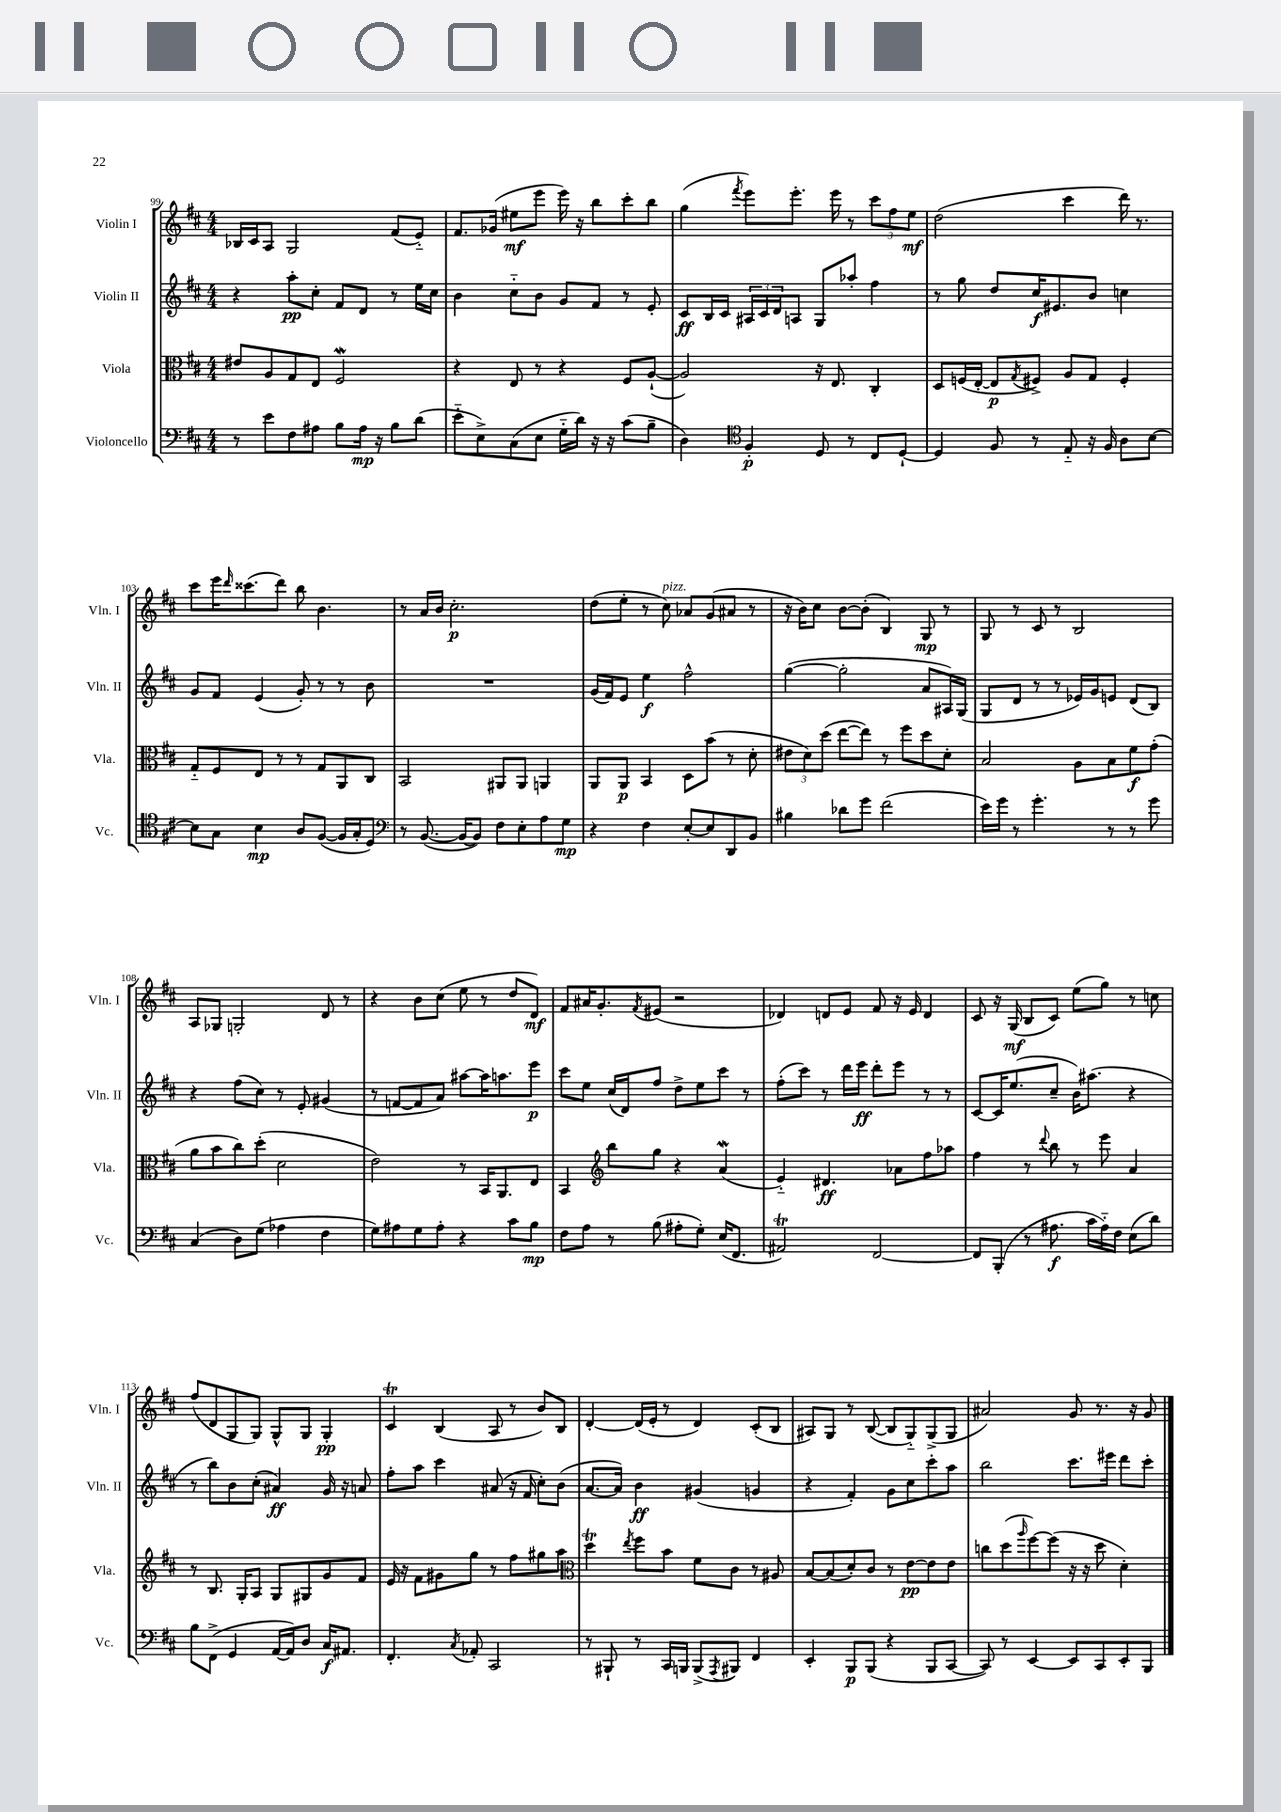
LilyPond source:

<<
\new StaffGroup <<
\new Staff = "s0" \with { instrumentName = "Violin I" shortInstrumentName = "Vln. I" } {
    \clef treble \key d \major \numericTimeSignature \time 4/4
    bes16 cis'16 a8 g2 fis'8( e'8-_) |
    fis'8. ges'16( eis''8\mf e'''8 e'''16) r16 b''8 cis'''8-. b''8 |
    g''4( \acciaccatura { fis'''8 } e'''8) e'''8.-. e'''16 r8 \tuplet 3/2 { cis'''8 fis''8 e''8\mf } |
    d''2( cis'''4 d'''16) r8. |
    cis'''8 e'''16 \grace { d'''16 } cisis'''8.( d'''8) b''8 b'4. |
    r8 a'16 b'16 cis''2.-.\p |
    d''8( e''8-. r8 cis''8^\markup { \italic "pizz." }) aes'8 g'8( ais'8 r8 |
    r16 b'16) cis''8 b'8~ b'8-.( b4) g8\mp r8 |
    g8 r8 cis'8 r8 b2 |
    a8 ges8 g2-. d'8 r8 |
    r4 b'8 cis''8( e''8 r8 d''8 d'8\mf) |
    fis'8 ais'16 g'8.-. \acciaccatura { fis'8 } eis'8( r2 |
    des'4) d'8 e'8 fis'8 r16 e'16 d'4 |
    cis'8 r16 g16\mf( b8 cis'8) e''8( g''8) r8 c''8 |
    fis''8( d'8 g8 g8) g8-^ g8 g4-.\pp |
    cis'4\trill b4( a8 r8 b'8) b8 |
    d'4~-. d'16( e'16-. r8 d'4) cis'8-.( b8 |
    ais8) g8 r8 b8~( b8 g8-_) g8->( g8 |
    ais'2) g'8 r8. r16 g'8 \bar "|." |
}
\new Staff = "s1" \with { instrumentName = "Violin II" shortInstrumentName = "Vln. II" } {
    \clef treble \key d \major \numericTimeSignature \time 4/4
    r4 a''8-.\pp cis''8-. fis'8 d'8 r8 e''16 cis''16 |
    b'4 cis''8-_ b'8 g'8 fis'8 r8 e'8-. |
    cis'8\ff b16 cis'16 \tuplet 3/2 { ais16 cis'16 d'16 } a8 g8 aes''8-. fis''4 |
    r8 g''8 d''8 cis''16\f eis'8. b'8 c''4 |
    g'8 fis'8 e'4( g'8-.) r8 r8 b'8 |
    R1 |
    g'16( fis'16) e'8 e''4\f fis''2-^ |
    g''4~( g''2-. a'8 ais16) g16( |
    g8 d'8 r8 r8 ees'16) g'16 e'8 d'8( b8) |
    r4 fis''8( cis''8) r8 e'8-. gis'4( |
    r8 f'8~ f'8 a'8) ais''8~ ais''16 a''8. e'''8\p |
    cis'''8 e''8 cis''16( d'16) fis''8 d''8-> e''8 cis'''8 r8 |
    fis''8-.( cis'''8) r8 d'''16 e'''16\ff d'''8-. e'''8 r8 r8 |
    cis'8~ cis'16 e''8.( cis''8-- b'16) ais''8.( r4 |
    r8 b''8) b'8 cis''8-.( ais'4\ff) g'16 r16 a'8 |
    fis''8-. a''8 cis'''4 ais'8( r16 fis'16 cis''8-.) b'8( |
    a'8.~ a'16) b'4\ff gis'4( g'4 |
    r4 fis'4-.) g'8 cis''8 cis'''8-. a''8 |
    b''2 cis'''8. eis'''16 d'''8 cis'''8-. \bar "|." |
}
\new Staff = "s2" \with { instrumentName = "Viola" shortInstrumentName = "Vla." } {
    \clef alto \key d \major \numericTimeSignature \time 4/4
    eis'8 a8 g8 e8 fis2\mordent |
    r4 e8 r8 r4 fis8 a8~-!( |
    a2) r16 e8. cis4-. |
    d8 f16( e16~-. e8\p \acciaccatura { g8 } fis8->) a8 g8 fis4-. |
    g8-_ fis8 e8 r8 r8 g8 a,8 cis8 |
    b,2 ais,8 ais,8 a,4 |
    a,8 a,8\p b,4 d8 b'8( r8 d'8-. |
    \tuplet 3/2 { eis'8 d'8) d''8( } e''8~ e''8) r8 fis''8 d''8 d'8-. |
    b2 a8 b8 fis'8\f g'8-.( |
    a'8 b'8 cis''8) d''8-.( d'2 |
    e'2) r8 b,16 a,8. e8 |
    b,4 \clef treble b''8 g''8 r4 a'4\mordent( |
    e'4-_) dis'4.\ff aes'8 fis''8 aes''8 |
    fis''4 r8 \appoggiatura { d'''8 } b''8 r8 e'''8 a'4 |
    r8 b8. g16-. a8 g8 gis8 g'8 fis'8 |
    e'16 r16 fis'8 gis'8 g''8 r8 fis''8 gis''8 a''8 |
    \clef alto d''4\trill \acciaccatura { e''8 } fis''8 b'8 fis'8 cis'8 r8 ais8 |
    b8~ b8( d'8-.) cis'8 r8 e'8~\pp e'8 e'8 |
    c''8 d''8( \grace { a''16 } fis''8~) fis''8( r16 r16 d''8 d'4-.) \bar "|." |
}
\new Staff = "s3" \with { instrumentName = "Violoncello" shortInstrumentName = "Vc." } {
    \clef bass \key d \major \numericTimeSignature \time 4/4
    r8 e'8 fis8 ais8 b8 ais16\mp r16 b8 d'8( |
    e'8-_ e8->) cis8( e8 g16-_ d'16) r16 r16 cis'8( b8-- |
    d4) \clef tenor fis4-.\p d8 r8 cis8 d8~-! |
    d4 fis8 r8 e8-_ r16 fis16 a8 b8~ |
    b8 g8 b4\mp a8 fis8~( fis16 g16-. d8) |
    \clef bass r8 b,8.~( b,16~ b,8) fis8 e8-. a8 g8\mp |
    r4 fis4 e8~-. e8 d,8 b,8 |
    bis4 des'8 g'8 fis'2( |
    e'16) g'16 r8 g'4.-. r8 r8 g'8 |
    cis4( d8) g8( aes4 fis4 |
    g8) ais8 g8 ais8-. r4 cis'8 b8\mp |
    fis8 a8 r8 b8( ais8-. g8-.) e16( fis,8. |
    ais,2\trill) fis,2~ |
    fis,8 b,,8-.( r8 ais8.\f cis'16 ais16-_) fis16 e8( d'8) |
    b8 fis,8->( g,4 a,16~ a,16) d8 cis16\f ais,8. |
    fis,4.-. \acciaccatura { cis8 } aes,8-. cis,2 |
    r8 bis,,8-! r8 cis,16 b,,16 b,,8->( \acciaccatura { a,,8 } bis,,8) fis,4 |
    e,4-. b,,8\p b,,8( r4 b,,8 cis,8~ |
    cis,8) r8 e,4~ e,8 cis,8 e,8-. b,,8 \bar "|." |
}
>>
>>
\layout { \context { \Score currentBarNumber = #99 } }
